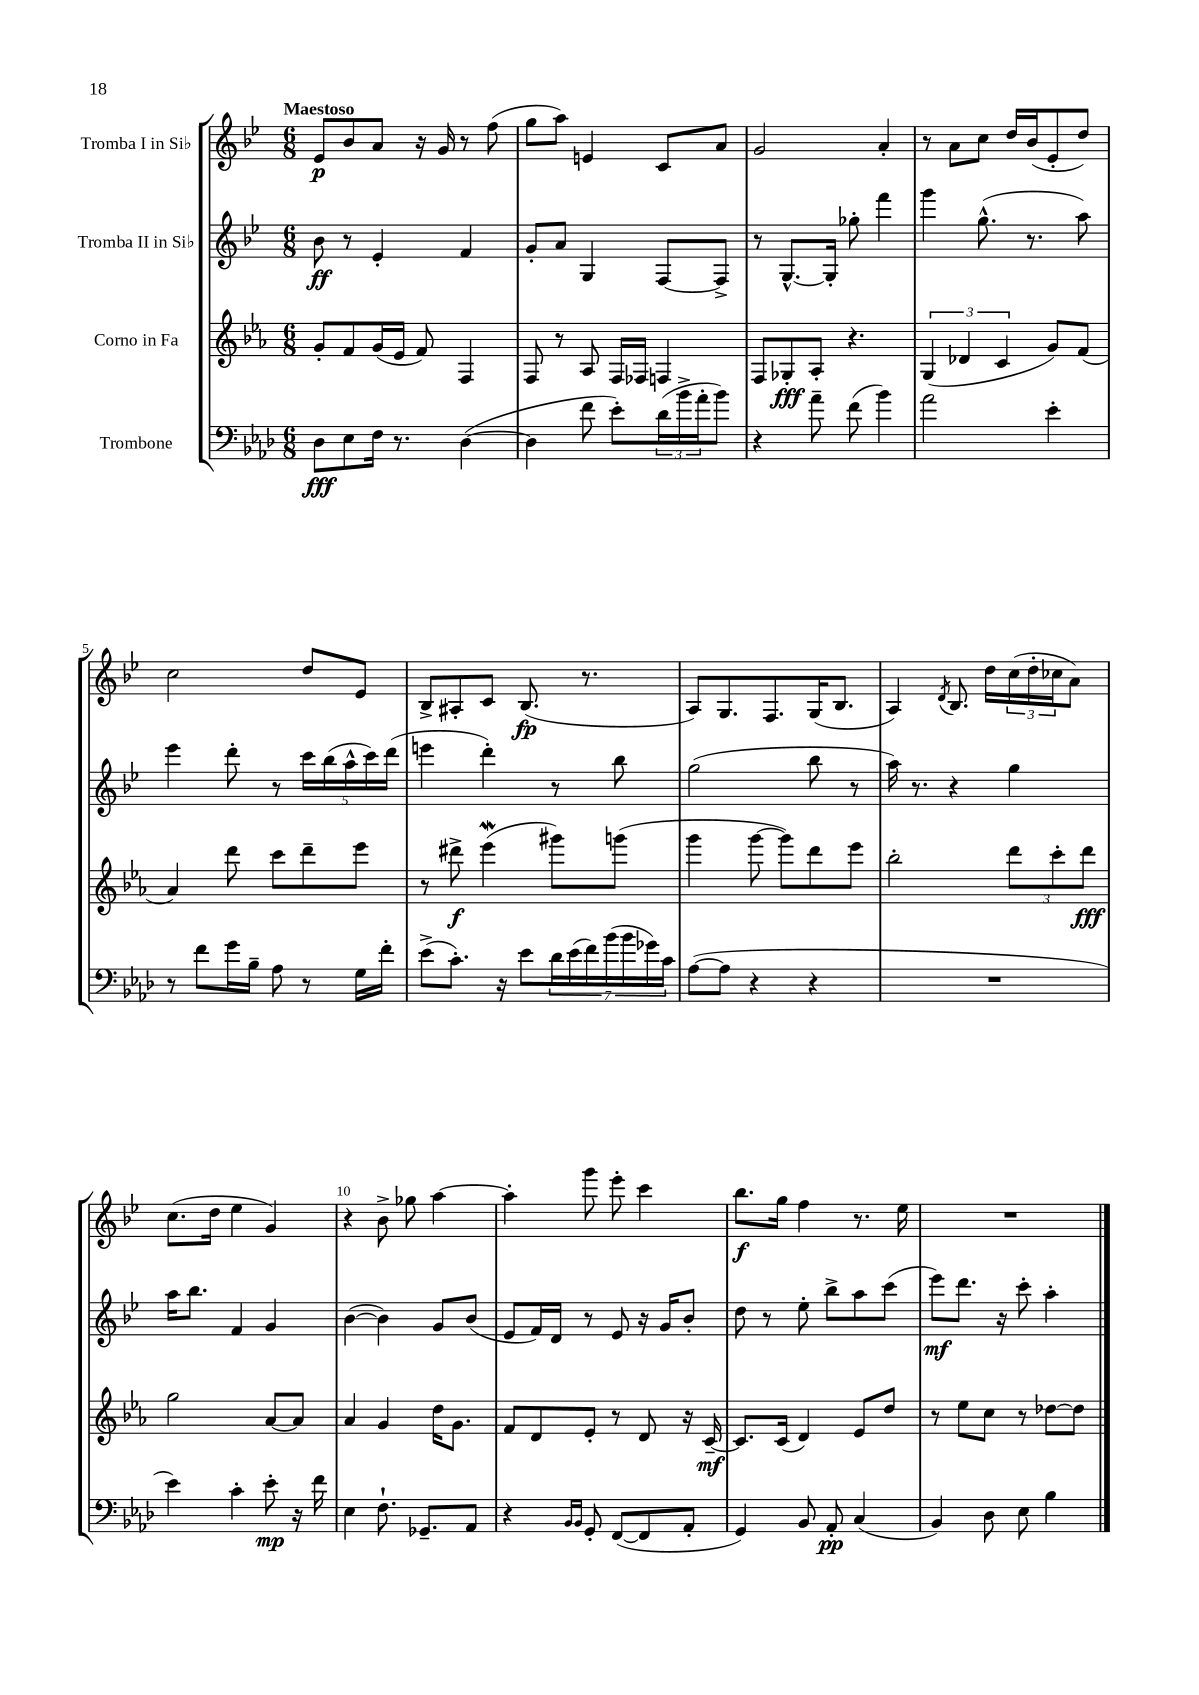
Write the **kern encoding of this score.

**kern	**dynam	**kern	**dynam	**kern	**dynam	**kern	**dynam
*part4	*part4	*part3	*part3	*part2	*part2	*part1	*part1
*staff4	*staff4	*staff3	*staff3	*staff2	*staff2	*staff1	*staff1
*I"Trombone	*	*I"Corno in Fa	*	*I"Tromba II in Si♭	*	*I"Tromba I in Si♭	*
*clefF4	*	*clefG2	*	*clefG2	*	*clefG2	*
*k[b-e-a-d-]	*	*k[b-e-a-]	*	*k[b-e-]	*	*k[b-e-]	*
*M6/8	*	*M6/8	*	*M6/8	*	*M6/8	*
=1	=1	=1	=1	=1	=1	=1	=1
!	!	!	!	!	!	!LO:TX:a:B:t=Maestoso	!
8D-\L	fff	8g'/L	.	8b-\	ff	8e-/L	p
8E-\	.	8f/	.	8r	.	8b-/	.
16F\Jk	.	(16g/L	.	4e-'/	.	8a/J	.
8.r	.	16e-/JJ	.	.	.	.	.
.	.	8f/)	.	.	.	16r	.
.	.	.	.	.	.	16g/	.
([4D-\	.	4F/	.	4f/	.	8r	.
.	.	.	.	.	.	(8ff\	.
=2	=2	=2	=2	=2	=2	=2	=2
4D-\]	.	8F/	.	8g'/L	.	8gg\L	.
.	.	8r	.	8a/J	.	8aa\J)	.
8f\	.	8A-/	.	4G/	.	4en/	.
8e-'\L)	.	16F/LL	.	.	.	.	.
.	.	16F-X/JJ	.	.	.	.	.
(24d-\L	.	4Fn/	.	[8F/L	.	8c/L	.
24b-^\	.	.	.	.	.	.	.
24a-'\J	.	.	.	.	.	.	.
8b-\J)	.	.	.	8F^/J]	.	8a/J	.
=3	=3	=3	=3	=3	=3	=3	=3
4r	.	8F/L	.	8r	.	2g/	.
.	.	8G-X'/	fff	[8.G^^/L	.	.	.
8a-~\	.	8A-'/J	.	.	.	.	.
.	.	.	.	16G'/Jk]	.	.	.
(8f\	.	4.r	.	8gg-X'\	.	.	.
4b-\)	.	.	.	4fff\	.	4a'/	.
=4	=4	=4	=4	=4	=4	=4	=4
2a-\	.	(6G/	.	4ggg\	.	8r	.
.	.	.	.	.	.	8a\L	.
.	.	6d-X/	.	.	.	.	.
.	.	.	.	(8.gg^^\	.	8cc\J	.
.	.	6c/	.	.	.	.	.
.	.	.	.	.	.	16dd/LL	.
.	.	.	.	8.r	.	(16b-/J	.
4e-'\	.	8g/L)	.	.	.	8e-'/	.
.	.	(8f/J	.	8aa\)	.	8dd/J)	.
!!LO:LB:g=z
=5	=5	=5	=5	=5	=5	=5	=5
8r	.	4a-/)	.	4eee-\	.	2cc\	.
8f\L	.	.	.	.	.	.	.
16g\L	.	8ddd\	.	8ddd'\	.	.	.
16B-~\JJ	.	.	.	.	.	.	.
8A-\	.	8ccc\L	.	8r	.	.	.
8r	.	8ddd~\	.	20ccc\LL	.	8dd/L	.
.	.	.	.	(20bb-\	.	.	.
.	.	.	.	20aa^^\	.	.	.
16G\LL	.	8eee-\J	.	.	.	8e-/J	.
.	.	.	.	20ccc\)	.	.	.
16f'\JJ	.	.	.	.	.	.	.
.	.	.	.	(20ddd\JJ	.	.	.
=6	=6	=6	=6	=6	=6	=6	=6
(8e-^\L	.	8r	.	4eeen\	.	8B-^/L	.
8.c'\J)	.	8ddd#X^\	f	.	.	8A#X'/	.
.	.	(4eee-w\	.	4ddd'\)	.	8c/J	.
16r	.	.	.	.	.	.	.
8e-\L	.	.	.	.	.	(8.B-/	fp
28d-\L	.	8ggg#X\L)	.	8r	.	.	.
(28e-\	.	.	.	.	.	.	.
.	.	.	.	.	.	8.r	.
28f\)	.	.	.	.	.	.	.
(28b-\	.	.	.	.	.	.	.
.	.	(8gggn\J	.	8bb-\	.	.	.
28b-\	.	.	.	.	.	.	.
28g-X\)	.	.	.	.	.	.	.
28c\JJ	.	.	.	.	.	.	.
=7	=7	=7	=7	=7	=7	=7	=7
([8A-\L	.	4ggg\	.	(2gg\	.	8A/L)	.
8A-\J]	.	.	.	.	.	8.G/	.
4r	.	[8ggg\	.	.	.	.	.
.	.	.	.	.	.	8.F/	.
.	.	8ggg\L])	.	.	.	.	.
4r	.	8ddd\	.	8bb-\	.	(16G/K	.
.	.	.	.	.	.	8.B-/J	.
.	.	8eee-\J	.	8r	.	.	.
=8	=8	=8	=8	=8	=8	=8	=8
2.r	.	2bb-'\	.	16aa\)	.	4A/)	.
.	.	.	.	8.r	.	.	.
.	.	.	.	.	.	8qd/	.
.	.	.	.	4r	.	8.B-/	.
.	.	.	.	.	.	16dd\LL	.
.	.	12ddd\L	.	4gg\	.	(24cc\	.
.	.	.	.	.	.	24dd'\	.
.	.	12ccc'\	.	.	.	24cc-X\J	.
.	.	.	.	.	.	8a\J)	.
.	.	12ddd\J	fff	.	.	.	.
!!LO:LB:g=z
=9	=9	=9	=9	=9	=9	=9	=9
4e-\)	.	2gg\	.	16aa\KL	.	(8.cc\L	.
.	.	.	.	8.bb-\J	.	.	.
.	.	.	.	.	.	16dd\Jk	.
4c'\	.	.	.	4f/	.	4ee-\	.
8e-'\	mp	[8a-/L	.	4g/	.	4g/)	.
16r	.	8a-/J]	.	.	.	.	.
16f\	.	.	.	.	.	.	.
=10	=10	=10	=10	=10	=10	=10	=10
4E-\	.	4a-/	.	([4b-\	.	4r	.
8.F`\	.	4g/	.	4b-\])	.	8b-^\	.
.	.	.	.	.	.	8gg-X\	.
8.GG-X~/L	.	.	.	.	.	.	.
.	.	16dd\KL	.	8g/L	.	[4aa\	.
.	.	8.g\J	.	.	.	.	.
8AA-/J	.	.	.	(8b-/J	.	.	.
=11	=11	=11	=11	=11	=11	=11	=11
4r	.	8f/L	.	8e-/L	.	4aa'\]	.
.	.	8d/	.	16f/L)	.	.	.
.	.	.	.	16d/JJ	.	.	.
16qqBB-/LL	.	.	.	.	.	.	.
16qqBB-/JJ	.	.	.	.	.	.	.
8GG'/	.	8e-'/J	.	8r	.	8ggg\	.
([8FF/L	.	8r	.	8e-/	.	8eee-'\	.
8FF/]	.	8d/	.	16r	.	4ccc\	.
.	.	.	.	16g/KL	.	.	.
8AA-'/J	.	16r	.	8b-'/J	.	.	.
.	.	[16c~/	mf	.	.	.	.
=12	=12	=12	=12	=12	=12	=12	=12
4GG/)	.	8.c/L]	.	8dd\	.	8.bb-\L	f
.	.	.	.	8r	.	.	.
.	.	(16c/Jk	.	.	.	16gg\Jk	.
8BB-/	.	4d/)	.	8ee-'\	.	4ff\	.
8AA-'/	pp	.	.	8bb-^\L	.	.	.
(4C/	.	8e-/L	.	8aa\	.	8.r	.
.	.	8dd/J	.	(8ccc\J	.	.	.
.	.	.	.	.	.	16ee-\	.
=13	=13	=13	=13	=13	=13	=13	=13
4BB-/)	.	8r	.	8eee-\L)	mf	2.r	.
.	.	8ee-\L	.	8.ddd\J	.	.	.
8D-\	.	8cc\J	.	.	.	.	.
.	.	.	.	16r	.	.	.
8E-\	.	8r	.	8ccc'\	.	.	.
4B-\	.	[8dd-X\L	.	4aa'\	.	.	.
.	.	8dd-\J]	.	.	.	.	.
==	==	==	==	==	==	==	==
*-	*-	*-	*-	*-	*-	*-	*-
